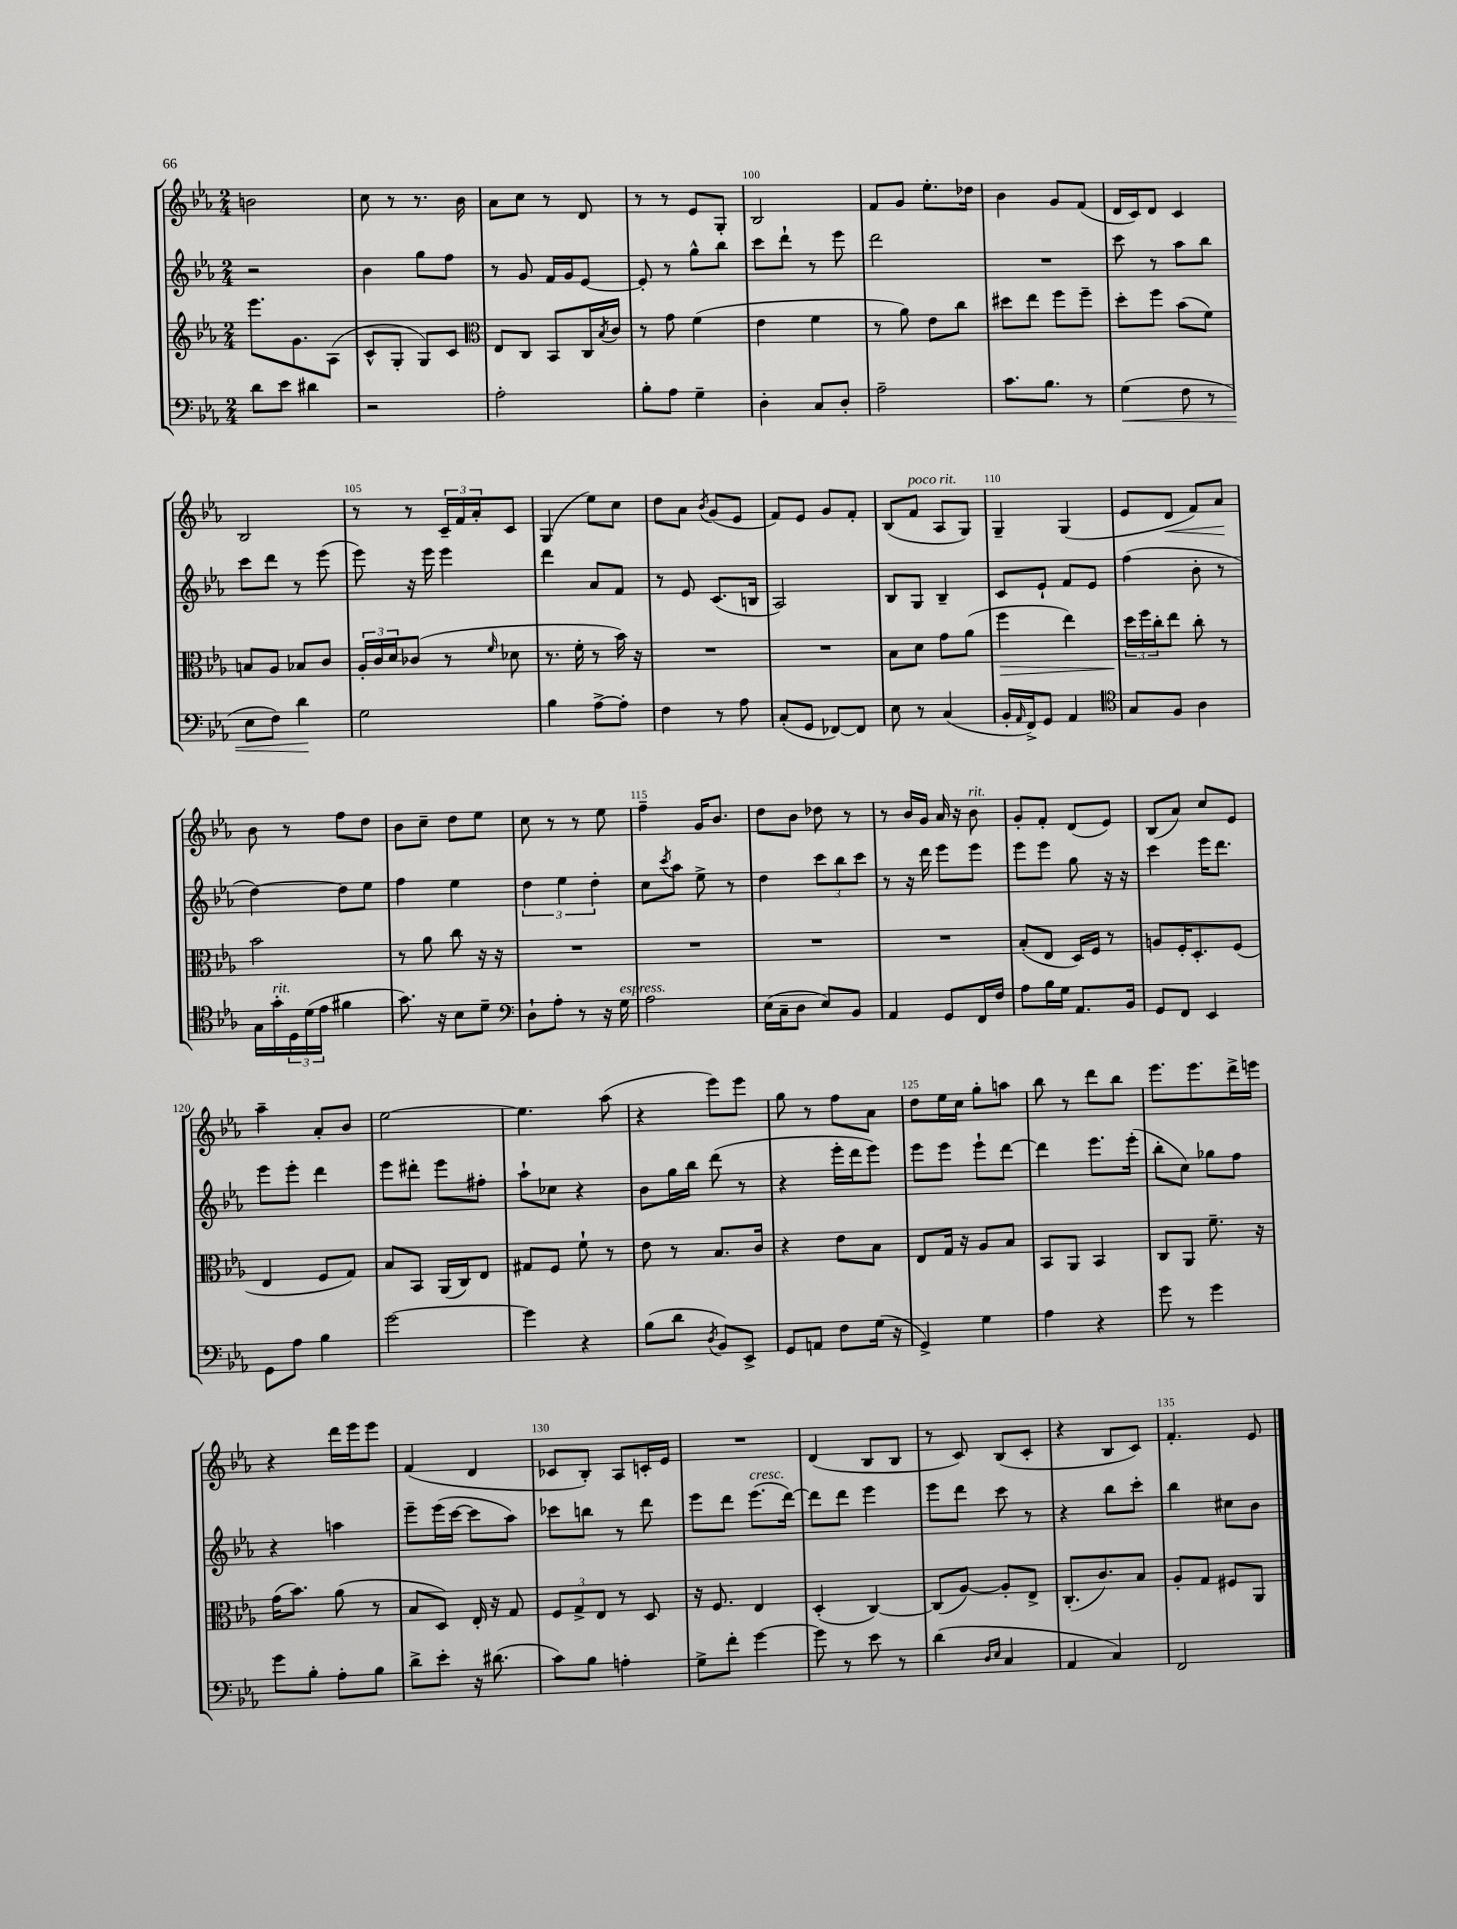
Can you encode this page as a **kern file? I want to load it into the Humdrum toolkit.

**kern	**kern	**kern	**kern
*staff4	*staff3	*staff2	*staff1
*clefF4	*clefG2	*clefG2	*clefG2
*k[b-e-a-]	*k[b-e-a-]	*k[b-e-a-]	*k[b-e-a-]
*M2/4	*M2/4	*M2/4	*M2/4
8d	8.eee-	2r	2b
8e-	.	.	.
.	8.g	.	.
4d#	.	.	.
.	(8A-	.	.
=	=	=	=
2r	8c^^	4b-	8cc
.	8G'	.	8r
.	8G)	8gg	8.r
.	8c	8ff	.
.	.	.	16b-
=	=	=	=
*	*clefC3	*	*
2A-'	8E-	8r	8a-
.	8C	8g	8cc
.	8BB-	16f	8r
.	.	16g	.
.	16C	[8e-	8d
.	8qB-	.	.
.	16c	.	.
=	=	=	=
8B-'	8r	8e-']	8r
8A-	8g	8r	8r
4G~	(4f	8gg^^	8e-
.	.	8bb-	8G'
=	=	=	=
4D'	4e-	8ccc	2B-
.	.	8ddd`	.
8C	4f	8r	.
8D'	.	8eee-	.
=	=	=	=
2A-~	8r	2ddd	8f
.	8a-)	.	8g
.	8e-	.	8.ee-'
.	8cc	.	.
.	.	.	16dd-
=	=	=	=
8.c	8dd#	2r	4b-
.	8ee-	.	.
8.B-	.	.	.
.	8ff	.	8g
8r	8ff~	.	(8f
=	=	=	=
(4G	8dd'	8ccc	16d
.	.	.	16c)
.	8ff	8r	8d
8F	(8b-	8aa-	4c
8r	8f)	8bb-	.
=	=	=	=
8E-	8B	8ccc	2B-
8F)	8A-	8ddd	.
4d	8B-	8r	.
.	8c	(8eee-	.
=	=	=	=
2G	24A-'	8eee-)	8r
.	24c	.	.
.	24d	.	.
.	(8c-	16r	8r
.	.	16eee-	.
.	8r	4eee-	24c~
.	.	.	24f
.	.	.	24a-'
.	16qqf	.	.
.	8d-	.	8c
=	=	=	=
4B-	8.r	4ddd	(4G
.	16f'	.	.
[8A-^	8r	8a-	8ee-)
8A-']	16b-)	8f	8cc
.	16r	.	.
=	=	=	=
4F	2r	8r	8dd
.	.	8e-	8a-
.	.	.	8qb-
8r	.	(8.c	(8g
8A-	.	.	8e-
.	.	16B	.
=	=	=	=
(8C'	2r	2A-)	8f)
8GG	.	.	8e-
[8FF-)	.	.	8g
8FF-]	.	.	8f'
=	=	=	=
8E-	8B-	8B-	(8B-
8r	8d	8G	8f
(4C	8g	4B-~	8A-
.	(8a-	.	8G)
=	=	=	=
16BB-'	4ff	8c	4G~
16qqAA-	.	.	.
16FF^)	.	.	.
8GG	.	8e-`	.
4AA-	4ee-)	8f	(4G
.	.	8e-	.
=	=	=	=
*clefC4	*	*	*
8G	24dd	(4ff	8e-
.	24ff	.	.
.	24cc'	.	.
8F	8ee-	.	8d
4A-	8cc'	8b-'	8f)
.	8r	8r	8a-
=	=	=	=
16G	2b-	[4dd)	8b-
16g'	.	.	.
24D	.	.	8r
(24d	.	.	.
24e-	.	.	.
4f#	.	8dd]	8ff
.	.	8ee-	8dd
=	=	=	=
8.g)	8r	4ff	8b-
.	8a-	.	8cc~
16r	.	.	.
8B-	8cc	4ee-	8dd
8d~	16r	.	8ee-
.	16r	.	.
=	=	=	=
*clefF4	*	*	*
8D`	2r	6dd	8cc
8A-'	.	.	8r
.	.	6ee-	.
8r	.	.	8r
.	.	6dd'	.
16r	.	.	8ee-
16G	.	.	.
=	=	=	=
2A-	2r	8cc	4ff~
.	.	8qccc	.
.	.	8aa-	.
.	.	8ee-^	16g
.	.	.	8.b-
.	.	8r	.
=	=	=	=
(16E-	2r	4dd	8dd
16C~	.	.	.
8D	.	.	8b-
8E-)	.	12ccc	8dd-
.	.	12bb-	.
8BB-	.	.	8r
.	.	12ccc	.
=	=	=	=
4AA-	2r	8r	8r
.	.	16r	16b-
.	.	16ddd	16g
8GG	.	8eee-	16a-
.	.	.	16r
16FF	.	8eee-	8b-
16F	.	.	.
=	=	=	=
8A-	(8B-'	8eee-	8g'
16B-	8E-	8eee-	8f'
16G	.	.	.
8.AA-	16D)	8gg	(8d
.	16F	.	.
.	8r	16r	8e-)
16BB-	.	16r	.
=	=	=	=
8GG	8A	4ccc	(8B-
8FF	16F'	.	8a-)
.	8.D'	.	.
4EE-	.	16eee-	8cc
.	.	8.ddd	.
.	(8F	.	8e-
=	=	=	=
8GG	4E-	8eee-	4aa-~
8A-	.	8eee-'	.
4B-	8F	4ddd	8a-'
.	8G)	.	8b-
=	=	=	=
[2g	8B-	8eee-	[2ee-
.	8BB-	8ddd#'	.
.	(16AA-	8eee-	.
.	16C)	.	.
.	8E-	8ff#'	.
=	=	=	=
4g]	8G#	8aa-`	4.ee-]
.	8F	8cc-	.
4r	8f`	4r	.
.	8r	.	(8aa-
=	=	=	=
(8B-	8e-	8b-	4r
8d	8r	16gg	.
.	.	16bb-	.
8qD	.	.	.
8BB-)	8.B-	(8ddd	8eee-)
8EE-^	.	8r	8eee-
.	16c	.	.
=	=	=	=
8GG	4r	4r	8gg
8AA	.	.	8r
8F	8e-	16eee-'	8ff
.	.	16ddd	.
(16G	8B-	8eee-)	8a-
16r	.	.	.
=	=	=	=
4GG^)	8E-	8eee-	8dd
.	16G	8eee-	16ee-
.	16r	.	16cc
4G	8A-	8eee-`	8gg'
.	8B-	[8ddd	8aa
=	=	=	=
4A-	8BB-	4ddd]	8bb-
.	8AA-	.	8r
4r	4BB-	8.eee-	8ddd
.	.	.	8bb-
.	.	(16eee-'	.
=	=	=	=
8g	8C	8bb-'	8.eee-
8r	8AA-	8cc)	.
.	.	.	8.eee-
4g	8.f~	8gg-	.
.	.	8ff	16ddd^
.	16r	.	16eee
=	=	=	=
8g	(16g	4r	4r
.	8.b-)	.	.
8B-'	.	.	.
8A-'	(8a-	4aa	16ddd
.	.	.	16eee-
8B-	8r	.	8eee-
=	=	=	=
8d^	8B-	8eee-~	(4f
8e-'	8D)	(16eee-	.
.	.	[16ccc	.
16r	16E-'	8ccc]	4d
(8.d#	16r	.	.
.	8G	8aa-)	.
=	=	=	=
8c)	12F	8ccc-	8c-
.	12G^	.	.
8B-	.	8bb	8B-')
.	12E-	.	.
4A'	8r	8r	8A-
.	8D	8ddd	16c'
.	.	.	16e-
=	=	=	=
8G^	16r	8eee-	2r
.	8.F	.	.
8f'	.	8ddd	.
[4g	4E-	(8.eee-	.
.	.	[16ddd)	.
=	=	=	=
8g]	(4D'	8ddd]	(4d
8r	.	8ddd	.
8e-	[4C)	4eee-	8B-
8r	.	.	8B-
=	=	=	=
(4d	(8C]	8eee-	8r
.	[8A-)	8ddd	8c)
16qqD	.	.	.
16qqE-	.	.	.
4C	8A-']	8ccc	(8B-
.	8E-^	8r	8c'
=	=	=	=
4AA-	(8.C'	4r	4r
.	8.c)	.	.
4C)	.	8bb-	8B-
.	8B-	8ccc'	8c)
=	=	=	=
2FF	8A-'	4bb-	4.f'
.	8G	.	.
.	8F#	8cc#	.
.	8AA-	8b-	8e-
==	==	==	==
*-	*-	*-	*-
